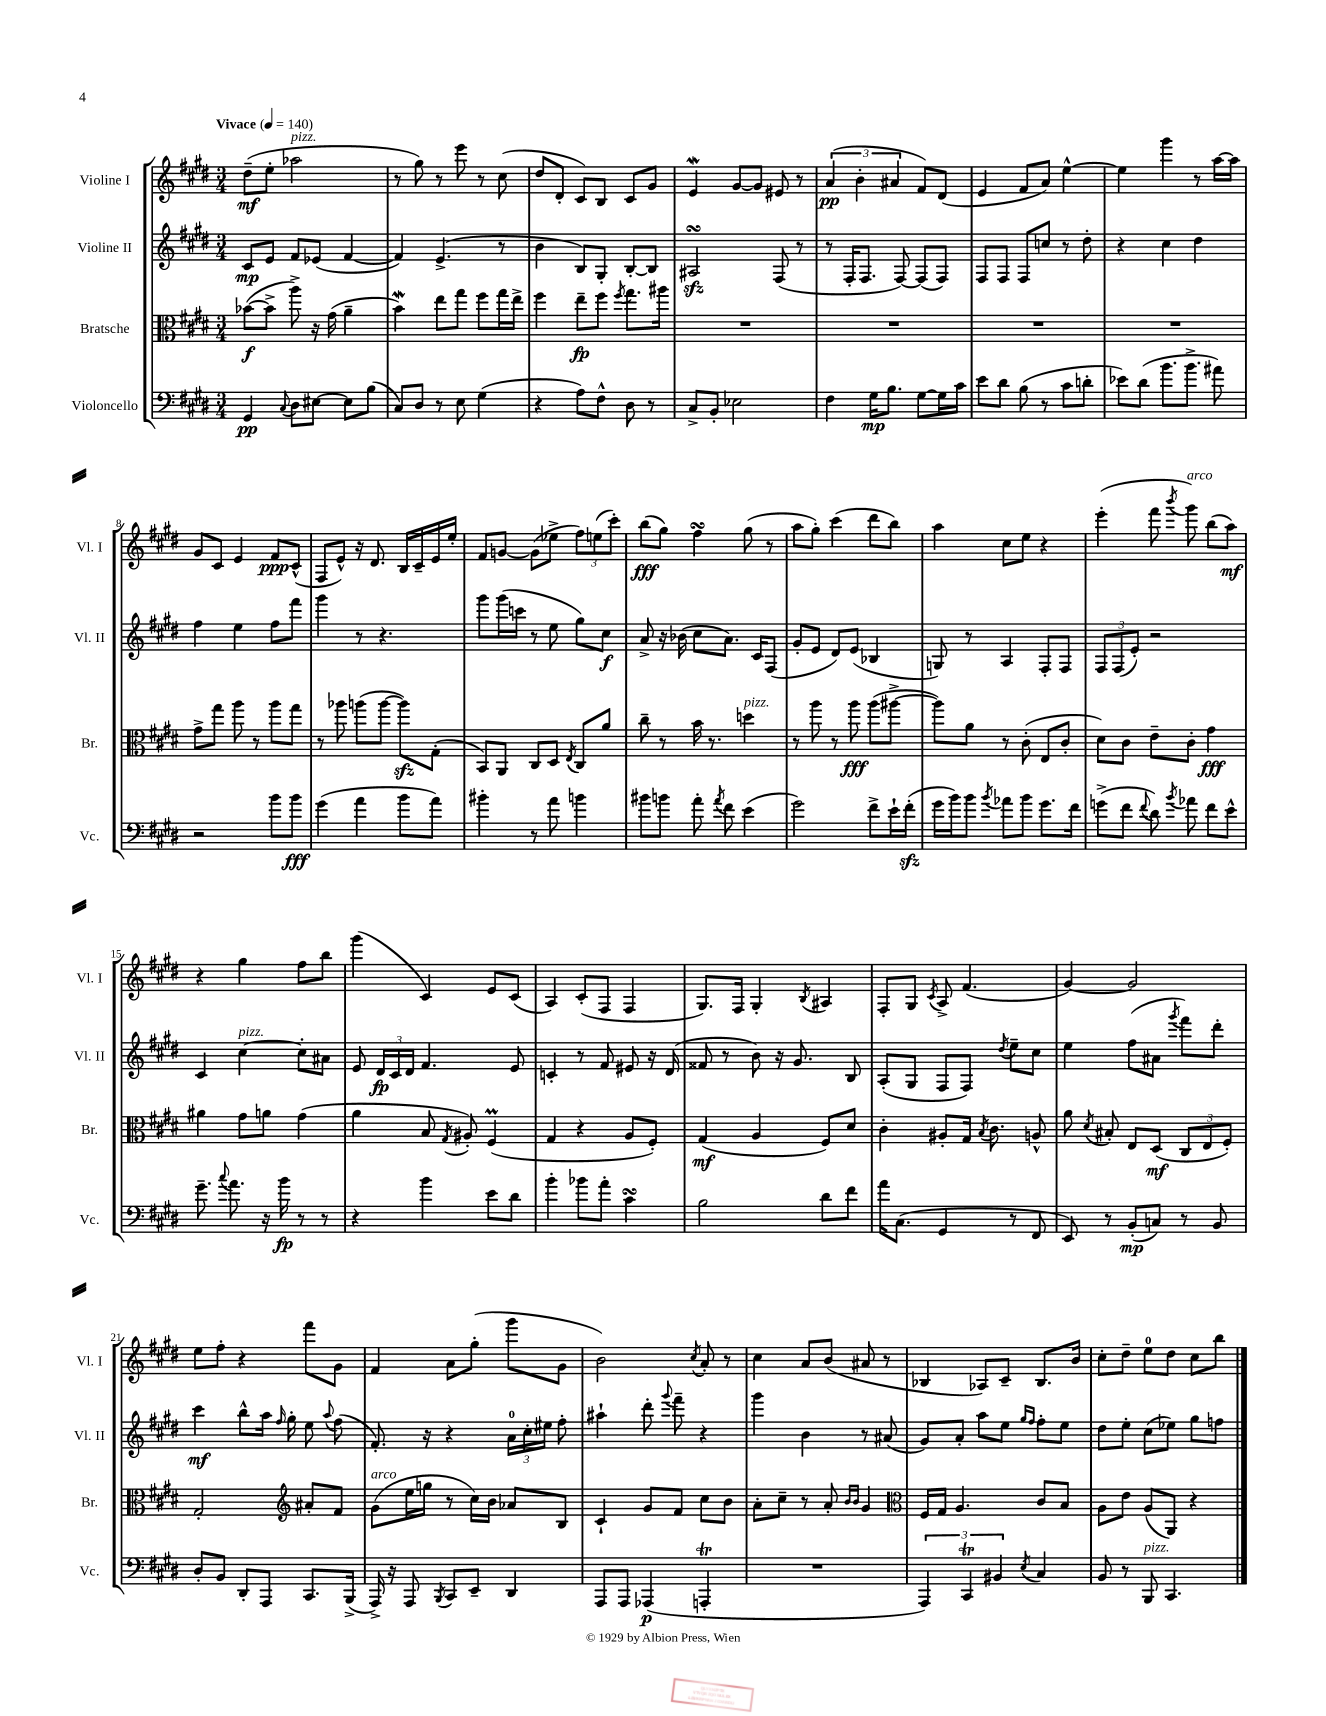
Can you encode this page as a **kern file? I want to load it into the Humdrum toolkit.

**kern	**dynam	**kern	**dynam	**kern	**dynam	**kern	**dynam
*part4	*part4	*part3	*part3	*part2	*part2	*part1	*part1
*staff4	*staff4	*staff3	*staff3	*staff2	*staff2	*staff1	*staff1
*I"Violoncello	*	*I"Bratsche	*	*I"Violine II	*	*I"Violine I	*
*I'Vc.	*	*I'Br.	*	*I'Vl. II	*	*I'Vl. I	*
*clefF4	*	*clefC3	*	*clefG2	*	*clefG2	*
*k[f#c#g#d#]	*	*k[f#c#g#d#]	*	*k[f#c#g#d#]	*	*k[f#c#g#d#]	*
*M3/4	*	*M3/4	*	*M3/4	*	*M3/4	*
*MM140	*	*MM140	*	*MM140	*	*MM140	*
=1	=1	=1	=1	=1	=1	=1	=1
!	!	!	!	!	!	!LO:TX:a:B:t=Vivace	!
4GG#/	pp	([8b-X\L	f	8c#/L	mp	(8dd#~\L	mf
.	.	8b-^\J]	.	8e/J	.	8ee'\J	.
8qqC#/	.	.	.	.	.	.	.
!	!	!	!	!	!	!LO:TX:a:i:t=pizz.	!
8D#\L	.	8aa^\)	.	8f#/L	.	2aa-X\	.
[8E#X\J	.	16r	.	(8e-X/J	.	.	.
.	.	(16g#\	.	.	.	.	.
8E#\L]	.	4a~\	.	[4f#/	.	.	.
(8B\J	.	.	.	.	.	.	.
=2	=2	=2	=2	=2	=2	=2	=2
8C#/L)	.	4bW\)	.	4f#/])	.	8r	.
8D#/J	.	.	.	.	.	8gg#\)	.
8r	.	8ee\L	.	(4.e^/	.	8r	.
8E\	.	8gg#\J	.	.	.	8eee\	.
(4G#\	.	8ff#\L	.	.	.	8r	.
.	.	16gg#\L	.	8r	.	(8cc#\	.
.	.	16ee^\JJ	.	.	.	.	.
=3	=3	=3	=3	=3	=3	=3	=3
4r	.	4ff#\	.	4b\	.	8dd#/L	.
.	.	.	.	.	.	8d#'/J	.
8A\L)	.	8ee~\L	fp	8B/L)	.	8c#/L)	.
8F#^^\J	.	8ff#\J	.	8G#'/J	.	8B/J	.
.	.	8qff#/	.	.	.	.	.
8D#\	.	8.gg#\L	.	[8B'/L	.	8c#/L	.
8r	.	.	.	8B/J]	.	8g#/J	.
.	.	16aa#X\Jk	.	.	.	.	.
=4	=4	=4	=4	=4	=4	=4	=4
8C#^/L	.	2.r	.	2A#XzzsSsS/	.	4ew/	.
8BB'/J	.	.	.	.	.	.	.
2E-X\	.	.	.	.	.	[8g#/L	.
.	.	.	.	.	.	8g#/J]	.
.	.	.	.	(8F#/	.	8e#X/	.
.	.	.	.	8r	.	8r	.
=5	=5	=5	=5	=5	=5	=5	=5
4F#\	.	2.r	.	8r	.	(6a/	pp
.	.	.	.	16F#'/KL	.	.	.
.	.	.	.	.	.	6b'\	.
.	.	.	.	8.F#/J	.	.	.
16G#\KL	mp	.	.	.	.	.	.
8.B\J	.	.	.	.	.	.	.
.	.	.	.	.	.	6a#X/	.
.	.	.	.	[8F#/)	.	.	.
[8G#\L	.	.	.	(8F#/L]	.	8f#/L)	.
16G#\L]	.	.	.	8F#/J)	.	(8d#/J	.
16c#\JJ	.	.	.	.	.	.	.
=6	=6	=6	=6	=6	=6	=6	=6
8e\L	.	2.r	.	8F#/L	.	4e/	.
8d#\J	.	.	.	8F#/J	.	.	.
(8B\	.	.	.	8F#/L	.	8f#/L	.
8r	.	.	.	8ccn/J	.	8a/J)	.
8c#\L	.	.	.	8r	.	[4ee^^\	.
8dn'\J	.	.	.	8dd#'\	.	.	.
=7	=7	=7	=7	=7	=7	=7	=7
8e-X\L)	.	2.r	.	4r	.	4ee\]	.
(8d#\J	.	.	.	.	.	.	.
8.b\L	.	.	.	4cc#\	.	4ggg#\	.
8.b^\J	.	.	.	.	.	.	.
.	.	.	.	4dd#\	.	8r	.
8a#X\)	.	.	.	.	.	[16aa\LL	.
.	.	.	.	.	.	16aa\JJ]	.
!!LO:LB:g=z
=8	=8	=8	=8	=8	=8	=8	=8
2r	.	8g#^\L	.	4ff#\	.	8g#/L	.
.	.	8gg#\J	.	.	.	8c#/J	.
.	.	8aa\	.	4ee\	.	4e/	.
.	.	8r	.	.	.	.	.
8b\L	.	8aa\L	.	8ff#\L	.	8f#/L	ppp
8b\J	fff	8gg#\J	.	8fff#\J	.	(8c#^^/J	.
=9	=9	=9	=9	=9	=9	=9	=9
(4g#\	.	8r	.	4ggg#\	.	8F#/L	.
.	.	8aa-X\	.	.	.	8e^^/J)	.
4a\	.	(8aan\L	.	8r	.	16r	.
.	.	.	.	.	.	8.d#/	.
.	.	[8aa\J	.	4.r	.	.	.
8b\L	.	8aazz\L])	.	.	.	16B/LL	.
.	.	.	.	.	.	16c#~/	.
8a\J)	.	(8G#'\J	.	.	.	16e/	.
.	.	.	.	.	.	16ee'/JJ	.
=10	=10	=10	=10	=10	=10	=10	=10
4b#X'\	.	8BB/L)	.	8ggg#\L	.	8f#/L	.
.	.	8AA/J	.	(16ggg#\L	.	[8gn/J	.
.	.	.	.	16cccn\JJ	.	.	.
8r	.	8C#/L	.	8r	.	(8g\L]	.
8a\	.	8D#/J	.	8ee\	.	8ee-X^\J	.
.	.	8qE/	.	.	.	.	.
4bn\	.	8C#/L	.	8gg#\L)	.	12ff#\L)	.
.	.	.	.	.	.	(12een\	.
.	.	8a/J	.	8cc#\J	f	.	.
.	.	.	.	.	.	12ccc#'\J)	.
=11	=11	=11	=11	=11	=11	=11	=11
8b#X\L	.	8cc#~\	.	8a^/	.	(8bb\L	fff
8bn\J	.	8r	.	16r	.	8gg#\J)	.
.	.	.	.	(16b-X\	.	.	.
8a'\	.	16b\	.	8cc#\L	.	4ff#sSSS\	.
.	.	8.r	.	.	.	.	.
8qa/	.	.	.	.	.	.	.
8f#\	.	.	.	8.a\J)	.	.	.
!	!	!LO:TX:a:i:t=pizz.	!	!	!	!	!
(4e\	.	4ddn\	.	.	.	(8gg#\	.
.	.	.	.	16c#/KL	.	.	.
.	.	.	.	(8F#/J	.	8r	.
=12	=12	=12	=12	=12	=12	=12	=12
2g#\)	.	8r	.	8g#'/L	.	8aa\L	.
.	.	8aa\	.	8e/J	.	8gg#'\J)	.
.	.	8r	.	8d#/L)	.	(4ccc#\	.
.	.	8aa\	fff	(8e/J	.	.	.
8f#^\L	.	(8aa\L	.	4B-X/	.	8ddd#\L	.
16e`\L	.	[8aa#X^\J	.	.	.	8bb\J)	.
(16f#zz'\JJ	.	.	.	.	.	.	.
=13	=13	=13	=13	=13	=13	=13	=13
16g#\LL	.	8aa#\L])	.	8Gn/)	.	4aa\	.
16b\J)	.	.	.	.	.	.	.
8b\J	.	8a\J	.	8r	.	.	.
8qb/	.	.	.	.	.	.	.
8a-X\L	.	8r	.	4A/	.	8cc#\L	.
8b\J	.	(8c#'\	.	.	.	8ee\J	.
8.g#\L	.	8E/L	.	8F#'/L	.	4r	.
.	.	8c#'/J	.	8F#/J	.	.	.
16f#\Jk	.	.	.	.	.	.	.
=14	=14	=14	=14	=14	=14	=14	=14
(8gn^\L	.	8d#\L)	.	12F#/L	.	(4eee'\	.
.	.	.	.	(12F#/	.	.	.
8f#\J	.	8c#\J	.	.	.	.	.
.	.	.	.	12e'/J)	.	.	.
8qqf#/	.	.	.	.	.	.	.
8d#\)	.	8e~\L	.	2r	.	8fff#\	.
8qb/	.	.	.	.	.	8qbbb/	.
!	!	!	!	!	!	!LO:TX:a:i:t=arco	!
8a-X\	.	8c#'\J	.	.	.	8ggg#\)	.
8f#\L	.	4g#\	fff	.	.	(8bb\L	.
8e^^\J	.	.	.	.	.	8aa\J)	mf
!!LO:LB:g=z
=15	=15	=15	=15	=15	=15	=15	=15
8.g#~\	.	4a#X\	.	4c#/	.	4r	.
8qqcc#/	.	.	.	.	.	.	.
8.a\	.	.	.	.	.	.	.
!	!	!	!	!LO:TX:a:i:t=pizz.	!	!	!
.	.	8g#\L	.	[4cc#\	.	4gg#\	.
16r	.	8an\J	.	.	.	.	.
16b\	fp	.	.	.	.	.	.
8r	.	(4g#\	.	8cc#'\L]	.	8ff#\L	.
8r	.	.	.	8a#X\J	.	8bb\J	.
=16	=16	=16	=16	=16	=16	=16	=16
4r	.	4a\	.	8e/	.	(4ggg#\	.
.	.	.	.	24d#/LL	fp	.	.
.	.	.	.	24c#/	.	.	.
.	.	.	.	24d#/JJ	.	.	.
4b\	.	8B/	.	4.f#/	.	4c#/)	.
.	.	8qG#/	.	.	.	.	.
.	.	8A#X'/)	.	.	.	.	.
8e\L	.	(4F#M/	.	.	.	8e/L	.
8d#\J	.	.	.	8e/	.	(8c#/J	.
=17	=17	=17	=17	=17	=17	=17	=17
4b'\	.	4G#/	.	4cn'/	.	4A/)	.
8b-X\L	.	4r	.	8r	.	(8c#'/L	.
8a'\J	.	.	.	8f#/	.	8F#/J	.
4c#sSSS\	.	8A/L	.	8e#X/	.	4F#/	.
.	.	8F#'/J)	.	16r	.	.	.
.	.	.	.	(16d#/	.	.	.
=18	=18	=18	=18	=18	=18	=18	=18
2B\	.	(4G#/	mf	8f##X/	.	8.G#/L)	.
.	.	.	.	8r	.	.	.
.	.	.	.	.	.	16F#/Jk	.
.	.	4A/	.	8b\)	.	4G#'/	.
.	.	.	.	16r	.	.	.
.	.	.	.	8.g#/	.	.	.
.	.	.	.	.	.	8qB/	.
8d#\L	.	8F#/L)	.	.	.	4A#X/	.
8f#\J	.	8d#/J	.	8B/	.	.	.
=19	=19	=19	=19	=19	=19	=19	=19
16a\KL	.	4c#'\	.	(8A'/L	.	8F#'/L	.
(8.C#\J	.	.	.	.	.	.	.
.	.	.	.	8G#/J	.	8G#/J	.
.	.	.	.	.	.	8qc#/	.
4GG#/	.	8A#X'/L	.	8F#/L	.	8A^/	.
.	.	16G#/Jk	.	8F#/J)	.	(4.f#/	.
.	.	8qB/	.	.	.	.	.
.	.	8.c#\	.	.	.	.	.
.	.	.	.	8qdd#/	.	.	.
8r	.	.	.	8ee~\L	.	.	.
8FF#/	.	8An^^/	.	8cc#\J	.	.	.
=20	=20	=20	=20	=20	=20	=20	=20
8EE/)	.	8a\	.	4ee\	.	[4g#/)	.
.	.	8qd#/	.	.	.	.	.
8r	.	8B#X'/	.	.	.	.	.
(8BB'/L	mp	8E/L	.	(8ff#\L	.	2g#/]	.
8Cn/J)	.	(8D#/J	mf	8a#X\J	.	.	.
.	.	.	.	8qggg#/	.	.	.
8r	.	12C#/L	.	8fff#\L)	.	.	.
.	.	12E/	.	.	.	.	.
8BB/	.	.	.	8ddd#'\J	.	.	.
.	.	12F#'/J)	.	.	.	.	.
!!LO:LB:g=z
=21	=21	=21	=21	=21	=21	=21	=21
8D#'/L	.	2G#'/	.	4ccc#\	mf	8ee\L	.
8BB/J	.	.	.	.	.	8ff#'\J	.
8DD#'/L	.	.	.	8bb^^\L	.	4r	.
8AAA/J	.	.	.	16aa\Jk	.	.	.
.	.	.	.	16qqff#/	.	.	.
.	.	.	.	16gg#'\	.	.	.
*	*	*clefG2	*	*	*	*	*
8.CC#/L	.	8a#X'/L	.	8ee\	.	8fff#\L	.
.	.	.	.	8qqaa/	.	.	.
.	.	8f#/J	.	(8ff#\	.	8g#\J	.
(16BBB^/Jk	.	.	.	.	.	.	.
=22	=22	=22	=22	=22	=22	=22	=22
!	!	!LO:TX:a:i:t=arco	!	!	!	!	!
16AAA^/)	.	(8g#\L	.	8.f#'/)	.	4f#/	.
16r	.	.	.	.	.	.	.
8AAA/	.	16ee\L	.	.	.	.	.
.	.	16ggn\JJ	.	16r	.	.	.
8qBBB/	.	.	.	.	.	.	.
8CC#/L	.	8r	.	4r	.	8a\L	.
8EE~/J	.	16cc#\LL)	.	.	.	(8gg#'\J	.
.	.	16b\JJ	.	.	.	.	.
4DD#/	.	8a-X/L	.	24a\LL	.	8ggg#\L	.
.	.	.	.	24cc#'\	.	.	.
.	.	.	.	24ee#X\JJ	.	.	.
.	.	8B/J	.	8ff#'\	.	8g#\J	.
=23	=23	=23	=23	=23	=23	=23	=23
8AAA/L	.	4c#`/	.	4aa#X`\	.	2b\)	.
8AAA/J	.	.	.	.	.	.	.
(4AAA-X/	p	8g#/L	.	8ddd#'\	.	.	.
.	.	.	.	8qqggg#/	.	.	.
.	.	8f#/J	.	8fff#~\	.	.	.
.	.	.	.	.	.	8qcc#/	.
4AAAnT'/	.	8cc#\L	.	4r	.	8a'/	.
.	.	8b\J	.	.	.	8r	.
=24	=24	=24	=24	=24	=24	=24	=24
2.r	.	8a'\L	.	4ggg#\	.	4cc#\	.
.	.	8cc#~\J	.	.	.	.	.
.	.	8r	.	4b\	.	8a/L	.
.	.	8a'/	.	.	.	(8b/J	.
.	.	16qqb/LL	.	.	.	.	.
.	.	16qqb/JJ	.	.	.	.	.
.	.	4g#/	.	8r	.	8a#X/	.
.	.	.	.	(8a#X/	.	8r	.
=25	=25	=25	=25	=25	=25	=25	=25
*	*	*clefC3	*	*	*	*	*
6AAA/)	.	16F#/LL	.	8g#/L)	.	4B-X/	.
.	.	16G#/JJ	.	.	.	.	.
.	.	4.A/	.	8a'/J	.	.	.
6CC#T/	.	.	.	.	.	.	.
.	.	.	.	8aa\L	.	8A-X/L)	.
6BB#X/	.	.	.	.	.	.	.
.	.	.	.	8ee\J	.	8c#~/J	.
.	.	.	.	16qqgg#/LL	.	.	.
8qE/	.	.	.	16qqff#/JJ	.	.	.
4C#/	.	8c#/L	.	8ff#'\L	.	8.B-/L	.
.	.	8B/J	.	8ee\J	.	.	.
.	.	.	.	.	.	16b/Jk	.
=26	=26	=26	=26	=26	=26	=26	=26
8BB/	.	8A\L	.	8dd#\L	.	8cc#'\L	.
8r	.	8e\J	.	8ee'\J	.	8dd#~\J	.
!LO:TX:a:i:t=pizz.	!	!	!	!	!	!	!
8BBB/	.	(8A/L	.	(8cc#\L	.	8ee\L	.
4.CC#/	.	8AA/J)	.	8ee-X\J)	.	8dd#\J	.
.	.	4r	.	8gg#\L	.	8cc#\L	.
.	.	.	.	8ffn\J	.	8bb\J	.
==	==	==	==	==	==	==	==
*-	*-	*-	*-	*-	*-	*-	*-
